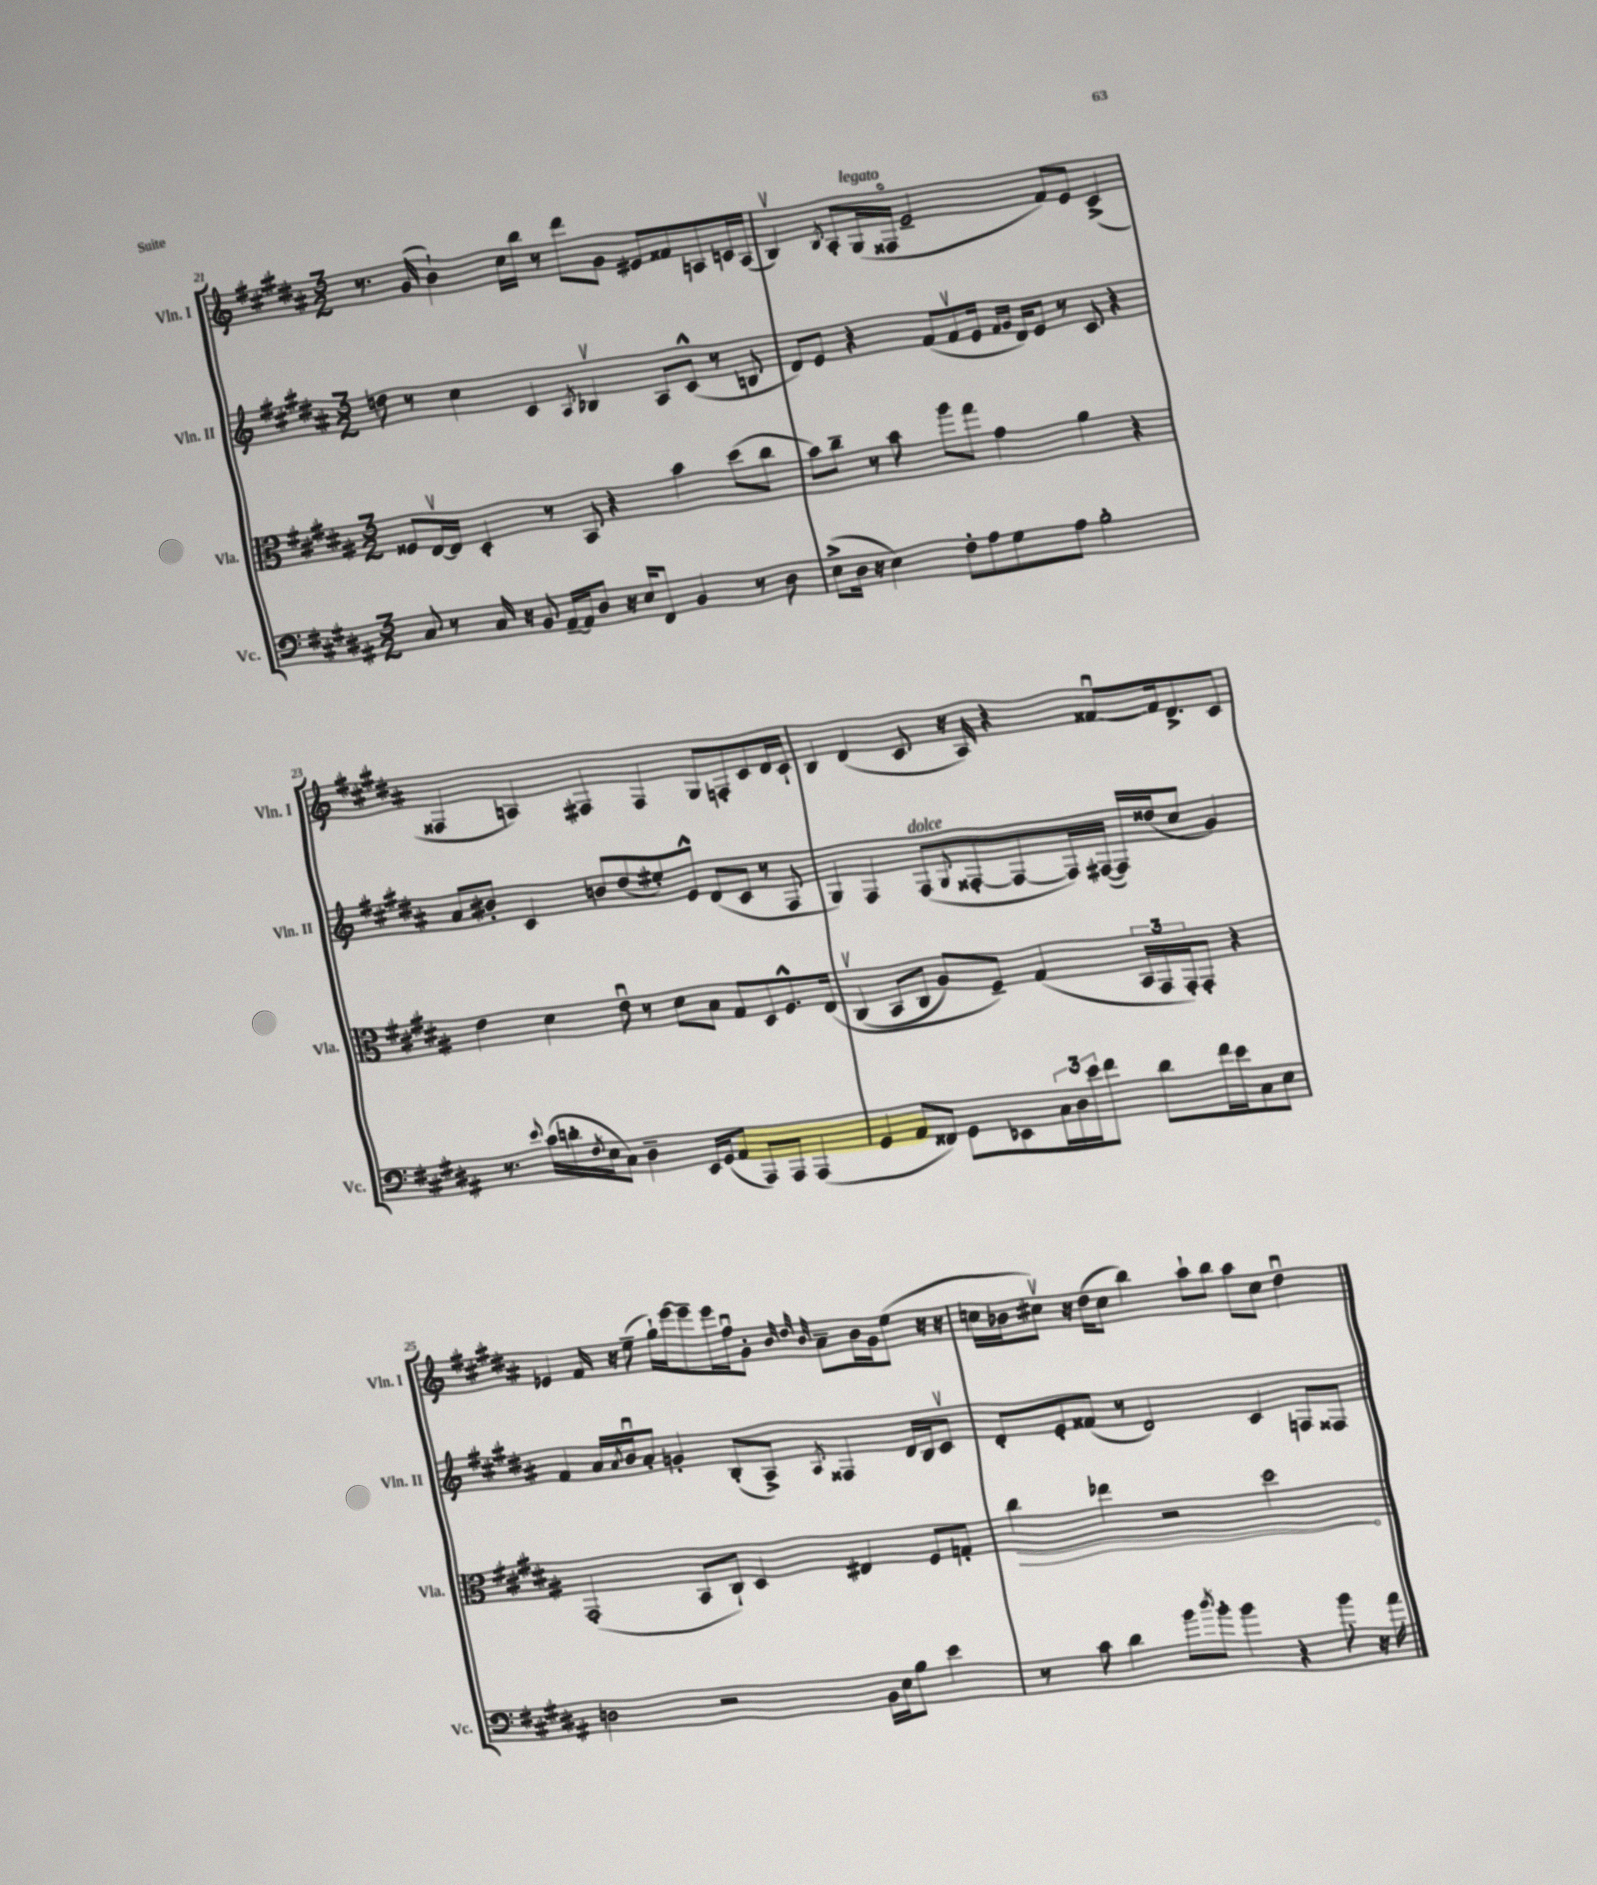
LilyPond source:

<<
\new StaffGroup <<
\new Staff = "s0" \with { instrumentName = "Vln. I" shortInstrumentName = "Vln. I" } {
    \clef treble \key b \major \numericTimeSignature \time 3/2
    r8. gis'16( b'4-!) cis''16 b''16 r8 dis'''8 gis'8 eis'8 fisis'8 a8 c'16 a16( |
    b4\upbow) \acciaccatura { b8 } ais8-. gis16^\markup { \italic "legato" }( fisis16\flageolet e'2-- fis'8) e'8 cis'4->( |
    fisis4 a4) fis4 fis4 gis8 f8-. cis'8 dis'16 cis'16-! |
    b4 dis'4( cis'8 r16 ais16) r4 fisis'8~\downbow fisis'16 dis'8.-> cis'8 |
    ees'4 fis'16 r16 e''8--( gis''16-!) e'''16~ e'''8-- e'''16 fis''16\downbow gis'8-. \grace { b'32 dis''32 b'32 } ais'8-- b'16 gis'16 e''8( r16 r16 |
    c''16 bes'16 cis''8\upbow) r16 dis''16( cis''8 b''4) ais''8-! b''8 ais''8 cis''8 dis''4\downbow \bar "|." |
}
\new Staff = "s1" \with { instrumentName = "Vln. II" shortInstrumentName = "Vln. II" } {
    \clef treble \key b \major \numericTimeSignature \time 3/2
    d''8 r8 cis''4 cis'4 \acciaccatura { ais8 } bes4\upbow ais8 cis'8-^( r8 b8 |
    dis'8) e'8 r4 fis'8( fis'8\upbow e'16 \grace { fis'16 gis'16 } dis'16) e'8 r8 cis'8 r4 |
    ais'8 bis'8-. cis'4 b'8 dis''8( eis''8-.) e'8-^ dis'8( cis'8 r8 fis8 |
    gis4) fis4 fis8^\markup { \italic "dolce" }( \appoggiatura { gis8 } fisis8~-. fisis8~ fisis16) fis16~( fis16) disis''16( cis''8 gis'4) |
    fis'4 ais'16 \acciaccatura { ais'8 } b'16\downbow ais'8-. g'4-. b8-.( ais8->) \acciaccatura { ais8 } fisis4 dis'16 b16 cis'8\upbow |
    dis'8-. e'8-. fisis'8( r8 dis'2) cis'4 f8 fisis8 \bar "|." |
}
\new Staff = "s2" \with { instrumentName = "Vla." shortInstrumentName = "Vla." } {
    \clef alto \key b \major \numericTimeSignature \time 3/2
    fisis8 e16~\upbow e16 dis4-. r8 b,8 r4 b'4 dis''8( cis''8 |
    b'8) cis''8-- r8 b'8 ais''8 gis''8 gis'4 ais'4 r4 |
    e'4 dis'4 e'8\downbow r8 dis'8 b8 gis8 dis8 fis8.-^ e16\( |
    cis4\upbow( b,8 cis8 ais8) fis8--\) gis4( \tuplet 3/2 { b,16 gis,16 gis,16-.) } gis,8-. r4 |
    gis,2-.( b,8 cis8-!) dis4 eis4 fis8 g8-. |
    \once \override Hairpin.circled-tip = ##t cis''4\> ees''4 r2 dis''2\! \bar "|." |
}
\new Staff = "s3" \with { instrumentName = "Vc." shortInstrumentName = "Vc." } {
    \clef bass \key b \major \numericTimeSignature \time 3/2
    cis8 r8 cis16 r16 b,8 ais,16~-- ais,16 dis8 r16 e16 fis,8 b,4 r8 dis8 |
    e8->( dis16 r16 e4) fis8-. ais8 gis8 ais8 b2-. |
    r8. \appoggiatura { e'8 } cis'16( d'16-. \acciaccatura { fis8 } e16 cis8) dis4-- e,16 gis,16( ais,8 ais,,8) ais,,8 ais,,4( |
    gis,4 ais,8 fisis,8) gis,8 ees,8 \tuplet 3/2 { cis16 dis16 e'16 } fis'8 dis'8 fis'16 e'16 cis8 e8 |
    d2 r2 b,16 e16 b8 e'4 |
    r8 cis'8 dis'4 b'8 \acciaccatura { dis''8 } b'8-. b'4 r4 b'8 r16 ais'16 \bar "|." |
}
>>
>>
\layout { \context { \Score currentBarNumber = #21 } }
